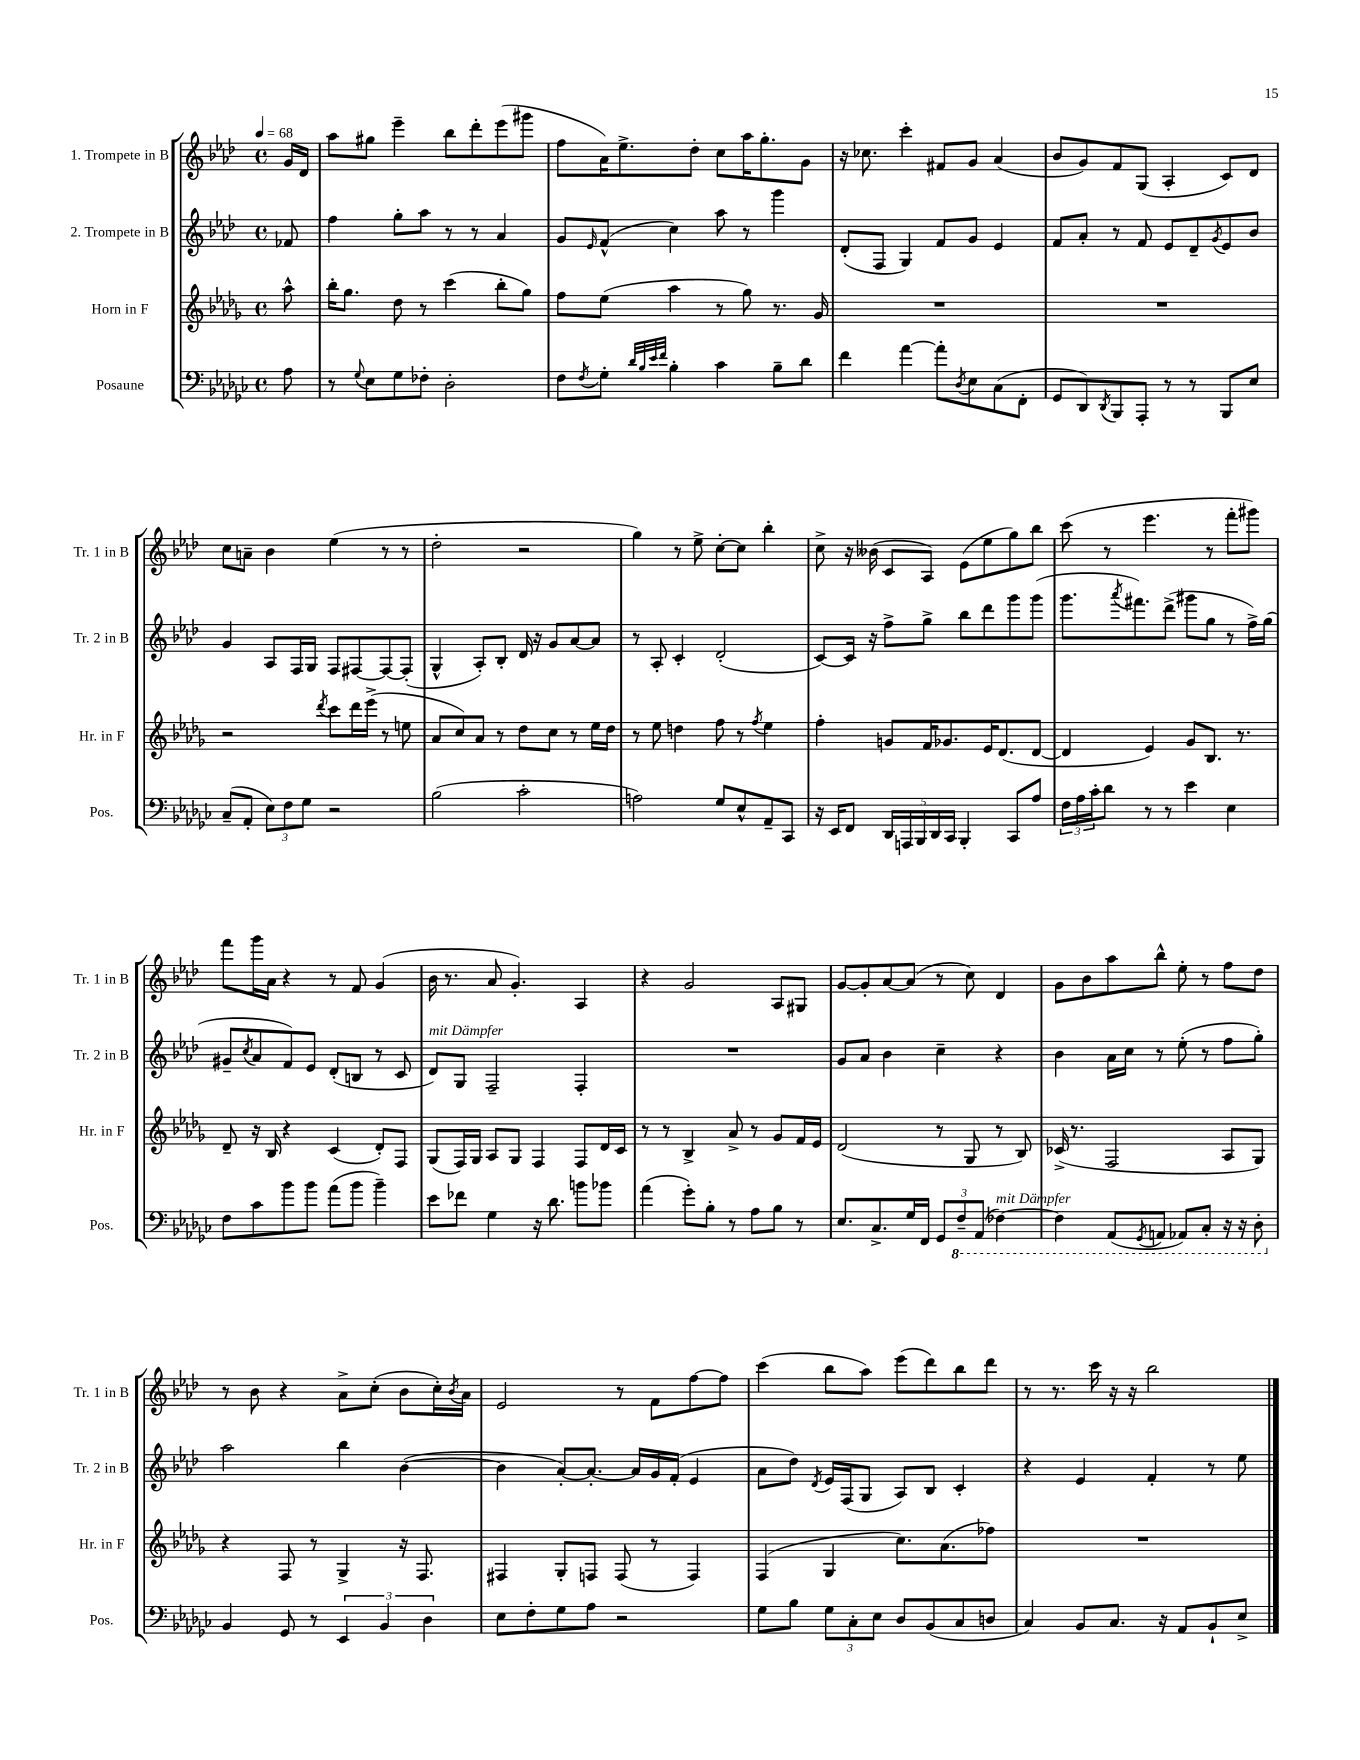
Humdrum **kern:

**kern	**kern	**kern	**kern
*staff4	*staff3	*staff2	*staff1
*clefF4	*clefG2	*clefG2	*clefG2
*k[b-e-a-d-g-c-]	*k[b-e-a-d-g-]	*k[b-e-a-d-]	*k[b-e-a-d-]
*M4/4	*M4/4	*M4/4	*M4/4
*met(c)	*met(c)	*met(c)	*met(c)
*MM68	*MM68	*MM68	*MM68
8A-\	8aa-^^\	8f-/	16g/LL
.	.	.	16d-/JJ
=	=	=	=
8r	16bb-'\LK	4ff\	8aa-\L
.	8.gg-\J	.	.
8qqG-/	.	.	.
8E-\L	.	.	8gg#\J
8G-\	8dd-\	8gg'\L	4eee-~\
8F-'\J	8r	8aa-\J	.
2D-'\	(4ccc\	8r	8bb-\L
.	.	8r	8ddd-'\
.	8bb-'\L	4a-/	(8eee-\
.	8gg-\J)	.	8ggg#\J
=	=	=	=
8F\L	8ff\L	8g/L	8ff\L
8qF/	.	16qqe-/	.
8G-'\J	(8ee-\J	(8f^^/J	16a-\K)
.	.	.	8.ee-^\
32qqd-/LLL	.	.	.
32qqB-/	.	.	.
32qqe-/	.	.	.
32qqf/JJJ	.	.	.
4B-'\	4aa-\	4cc\)	.
.	.	.	8dd-'\J
4c-\	8r	8aa-\	8cc\L
.	8gg-\)	8r	16aa-\K
.	.	.	8.gg'\
8B-~\L	8.r	4ggg\	.
8d-\J	.	.	8g\J
.	16g-/	.	.
=	=	=	=
4f\	1r	(8d-'/L	16r
.	.	.	8.cc-\
.	.	8F/J	.
[4a-\	.	4G/)	4ccc'\
8a-'\]L	.	8f/L	8f#/L
8qD-/	.	.	.
8E-\	.	8g/J	8g/J
(8C-\	.	4e-/	(4a-/
8FF'\J	.	.	.
=	=	=	=
8GG-/L	1r	8f/L	8b-/L
8DD-/)	.	8a-'/J	8g/)
8qDD-/	.	.	.
8BBB-/	.	8r	8f/
8AAA-'/J	.	8f/	(8G/J
8r	.	8e-/L	4A-'/
8r	.	8d-~/	.
.	.	8qg/	.
8BBB-/L	.	8e-/	8c/L)
8E-/J	.	8b-/J	8d-/J
=	=	=	=
(8C-~/L	2r	4g/	8cc\L
8AA-'/J	.	.	8a~\J
12E-\L)	.	8A-/L	4b-\
12F\	.	.	.
.	.	16F/L	.
12G-\J	.	.	.
.	.	16G/JJ	.
.	8qddd-/	.	.
2r	8ccc\L	8F/L	(4ee-\
.	16ddd-\L	[8F#/	.
.	(16eee-^\JJ	.	.
.	8r	8F#/_	8r
.	8ee\	(8F#'/]J	8r
=	=	=	=
(2B-\	8a-/L	4G^^/	2dd-'\
.	8cc/)	.	.
.	8a-/J	8A-'/L)	.
.	8r	8B-'/J	.
2c-'\	8dd-\L	16d-/	2r
.	.	16r	.
.	8cc\J	8g/L	.
.	8r	[8a-/	.
.	16ee-\LL	8a-/]J	.
.	16dd-\JJ	.	.
=	=	=	=
2A\)	8r	8r	4gg\)
.	8ee-\	8A-'/	.
.	4dd\	4c'/	8r
.	.	.	8ee-^\
8G-/L	8ff\	(2d-'/	[8cc'\L
8E-^^/	8r	.	8cc\]J
.	8qff/	.	.
8AA-~/	4ee-\	.	4bb-'\
8CC-/J	.	.	.
=	=	=	=
16r	4ff'\	[8c/L)	8cc^\
16EE-/LK	.	.	.
8FF/J	.	16c/]Jk	16r
.	.	16r	(16b--\
20DD-/LL	8g/L	8ff^\L	8c/L
20AAA/	.	.	.
20BBB-/	.	.	.
.	16f/K	8gg^\J	8A-/J)
20DD-/	.	.	.
.	8.g-/	.	.
20CC-/JJ	.	.	.
4BBB-'/	.	8bb-\L	(8e-\L
.	16e-/K	8ddd-\	8ee-\
.	(8.d-/	.	.
8CC-/L	.	8ggg\	8gg\)
8A-/J	[8d-/J	(8ggg\J	8bb-\J
=	=	=	=
24F\LL	4d-/]	8.ggg\L	(8ccc\
24A-\	.	.	.
24c-'\J	.	.	.
8d-\J	.	.	8r
.	.	8qaaa-/	.
.	.	8.fff#\)	.
8r	4e-/)	.	4.eee-\
8r	.	(8ddd-^\J	.
4e-\	8g-/L	8ggg#\L	.
.	8.B-/J	8gg\J	8r
4E-\	.	8r	8fff'\L
.	8.r	.	.
.	.	16ff^\LL)	8ggg#\J)
.	.	(16gg\JJ	.
=	=	=	=
8F\L	8d-~/	8g#~/L	8fff\L
.	.	8qcc/	.
8c-\	16r	8a-/	16ggg\L
.	16B-/	.	16a-\JJ
8b-\	4r	8f/)	4r
8b-\J	.	8e-/J	.
(8a-\L	(4c/	(8d-'/L	8r
8b-\J	.	8B/J	8f/
4b-~\)	8d-'/L)	8r	(4g/
.	8F/J	8c/	.
=	=	=	=
8e-\L	(8G-/L	8d-/L)	16b-\
.	.	.	8.r
8f-\J	16F/L)	8G/J	.
.	16G-/JJ	.	.
4G-\	8A-/L	2F~/	8a-/
.	8G-/J	.	4.g'/)
16r	4F/	.	.
8.d-\	.	.	.
8b\L	8F/L	4F'/	4A-/
8b-\J	16d-/L	.	.
.	16c/JJ	.	.
=	=	=	=
(4a-\	8r	1r	4r
.	8r	.	.
8g-'\L)	4B-^/	.	2g/
8B-'\J	.	.	.
8r	8a-^/	.	.
8A-\L	8r	.	.
8B-\J	8g-/L	.	8A-/L
8r	16f/L	.	8G#/J
.	16e-/JJ	.	.
=	=	=	=
8.E-/L	(2d-/	8g/L	[8g/L
.	.	8a-/J	8g'/]
8.C-^/	.	.	.
.	.	4b-\	[8a-/
16G-/L	.	.	(8a-/]J
16FF/JJ	.	.	.
12GG-/L	8r	4cc~\	8r
12FF~/	.	.	.
.	8G-/	.	8cc\)
(12AAA-/J	.	.	.
[4FF-\)	8r	4r	4d-/
.	8B-/)	.	.
=	=	=	=
4FF-\]	(16c-^/	4b-\	8g\L
.	8.r	.	.
.	.	.	8b-\
(8AAA-/L	2F/	16a-\LL	8aa-\
.	.	16cc\JJ	.
8qGGG-/	.	.	.
8AAA/J	.	8r	8bb-^^\J
8AAA-/L)	.	(8ee-'\	8ee-'\
8CC-'/J	.	8r	8r
16r	8A-/L	8ff\L	8ff\L
16r	.	.	.
8DD-'\	8G-/J)	8gg'\J)	8dd-\J
=	=	=	=
4BB-/	4r	2aa-\	8r
.	.	.	8b-\
8GG-/	8F/	.	4r
8r	8r	.	.
6EE-/	4G-^/	4bb-\	8a-^\L
.	.	.	(8cc'\J
6BB-/	.	.	.
.	16r	([4b-\	8b-\L
.	8.F/	.	.
6D-\	.	.	.
.	.	.	16cc'\L)
.	.	.	8qb-/
.	.	.	16a-\JJ
=	=	=	=
8E-\L	4F#/	4b-\]	2e-/
8F'\	.	.	.
8G-\	8G-'/L	[8a-'/L)	.
8A-\J	8F/J	8.a-'/_J	.
2r	(8F/	.	8r
.	.	16a-/]LL	.
.	8r	16g/	8f\L
.	.	(16f'/JJ	.
.	4F/)	4e-/	[8ff\
.	.	.	8ff\]J
=	=	=	=
8G-\L	(4F/	8a-\L	(4ccc\
8B-\J	.	8dd-\J)	.
.	.	8qd-/	.
12G-\L	4G-/	16e-/LL	8bb-\L
.	.	(16F/J	.
12C-'\	.	.	.
.	.	8G/J	8aa-\J)
12E-\J	.	.	.
8D-/L	8.cc\L)	8A-/L)	(8eee-\L
(8BB-/	.	8B-/J	8ddd-\)
.	(8.a-\	.	.
8C-/	.	4c'/	8bb-\
8D/J	8ff-\J)	.	8ddd-\J
=	=	=	=
4C-/)	1r	4r	8r
.	.	.	8.r
8BB-/L	.	4e-/	.
.	.	.	16ccc\
8.C-/J	.	.	16r
.	.	.	16r
.	.	4f'/	2bb-\
16r	.	.	.
8AA-/L	.	.	.
8BB-`/	.	8r	.
8E-^/J	.	8ee-\	.
==	==	==	==
*-	*-	*-	*-
